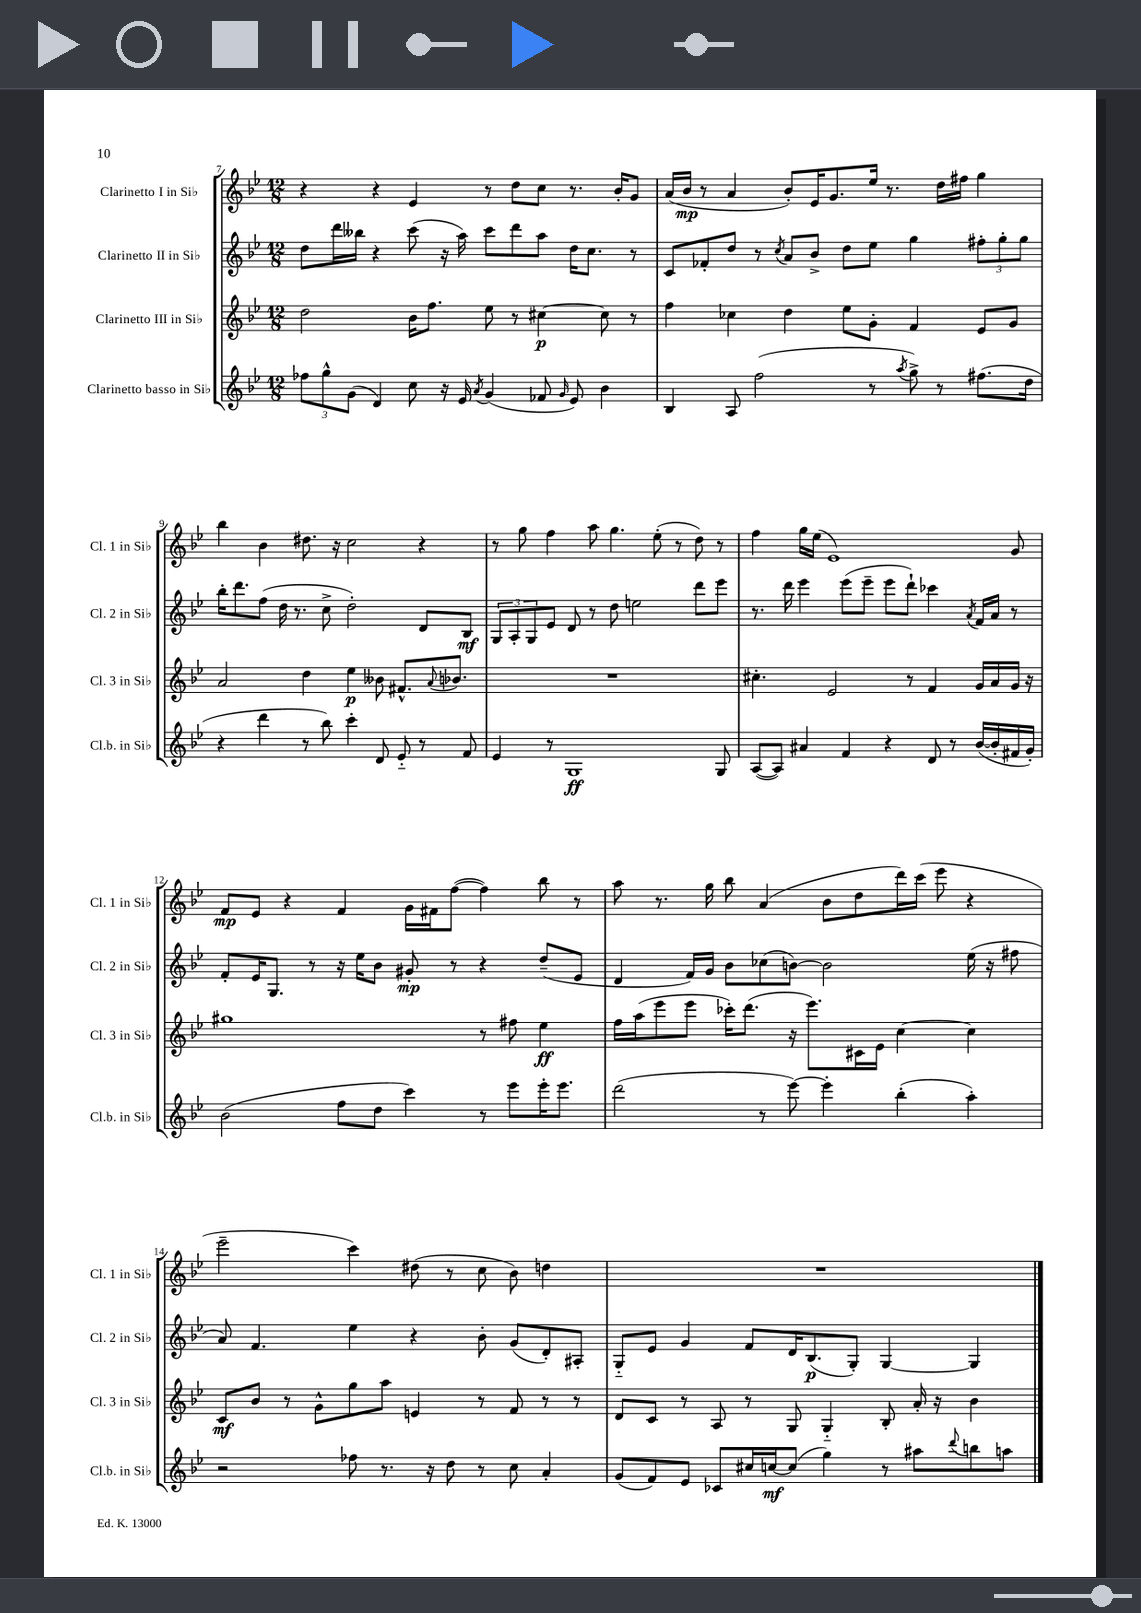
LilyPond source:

<<
\new StaffGroup <<
\new Staff = "s0" \with { instrumentName = "Clarinetto I in Sib" shortInstrumentName = "Cl. 1 in Sib" } {
    \clef treble \key bes \major \numericTimeSignature \time 12/8
    r4 r4 ees'4 r8 d''8 c''8 r8. bes'16-. g'8 |
    a'16( bes'16\mp r8 a'4 bes'8-.) ees'16 g'8. ees''16 r8. d''16 fis''16 g''4 |
    bes''4 bes'4 dis''8. r16 c''2 r4 |
    r8 g''8 f''4 a''8 g''4. ees''8-.( r8 d''8) r8 |
    f''4 g''16 ees''16( ees'1) g'8 |
    f'8\mp ees'8 r4 f'4 g'16 fis'16 f''8~( f''4) bes''8 r8 |
    a''8 r8. g''16 bes''8 a'4( bes'8 d''8 d'''16) c'''16( ees'''8 r4 |
    ees'''2-- c'''4) dis''8( r8 c''8 bes'8) d''4 |
    R1. \bar "|." |
}
\new Staff = "s1" \with { instrumentName = "Clarinetto II in Sib" shortInstrumentName = "Cl. 2 in Sib" } {
    \clef treble \key bes \major \numericTimeSignature \time 12/8
    d''8 d'''16 beses''16 r4 c'''8( r16 a''16) c'''8 d'''8 a''8 d''16 c''8. r8 |
    c'8 fes'8-. d''8 r8 \acciaccatura { c''8 } a'8 bes'8-> d''8 ees''8 g''4 \tuplet 3/2 { fis''8-. g''8-. g''8 } |
    bes''16-. d'''8. f''8( d''16 r8. c''8-> d''2-.) d'8 bes8\mf |
    \tuplet 3/2 { g8 a8-. g8 } ees'8 d'8 r8 d''8 e''2 d'''8 ees'''8 |
    r8. d'''16 ees'''4 ees'''8( ees'''8-- ees'''8 d'''8-!) ces'''4 \acciaccatura { a'8 } f'16 a'16 r8 |
    f'8-. ees'16 g8. r8 r16 ees''16 bes'8 gis'8-.\mp r8 r4 d''8--( ees'8 |
    d'4 f'16) g'16 bes'8 ces''8( b'8~) b'2 ees''16( r16 fis''8 |
    a'8) f'4. ees''4 r4 bes'8-. g'8( d'8-.) ais8-. |
    g8-_ ees'8 g'4 f'8 d'16 bes8.\p( g8-.) g4~ g4 \bar "|." |
}
\new Staff = "s2" \with { instrumentName = "Clarinetto III in Sib" shortInstrumentName = "Cl. 3 in Sib" } {
    \clef treble \key bes \major \numericTimeSignature \time 12/8
    d''2 bes'16 f''8. ees''8 r8 cis''4~\p cis''8 r8 |
    f''4 ces''4 d''4 ees''8 g'8-. f'4 ees'8 g'8 |
    a'2 d''4 ees''4\p beses'8 fis'8.-^ \appoggiatura { a'8 } bes'8. |
    R1. |
    cis''4.-. ees'2 r8 f'4 g'16 a'16 g'16 r16 |
    gis''1 r8 fis''8 ees''4\ff |
    f''16 a''16( ees'''8 ees'''8 ces'''16-.) d'''8.( r16 ees'''8.) cis'16 ees'16 c''4~ c''4 |
    c'8\mf bes'8 r8 g'8-^ g''8 a''8 e'4 r8 f'8 r8 r8 |
    d'8 c'8 r8 a8 r8 g8 g4-_ bes8-. a'16-. r16 bes'4 \bar "|." |
}
\new Staff = "s3" \with { instrumentName = "Clarinetto basso in Sib" shortInstrumentName = "Cl.b. in Sib" } {
    \clef treble \key bes \major \numericTimeSignature \time 12/8
    \tuplet 3/2 { fes''8 g''8-^ g'8( } d'4) c''8 r16 ees'16 \acciaccatura { a'8 } g'4( fes'8 \grace { g'16 } ees'8) bes'4 |
    bes4 a8 f''2( r8 \acciaccatura { a''8 } g''8->) r8 fis''8.( d''16 |
    r4 d'''4 r8 bes''8) c'''4-. d'8 ees'8-_ r8 f'8 |
    ees'4 r8 g1\ff g8 |
    a8~( a8) ais'4 f'4 r4 d'8 r8 bes'16~( bes'16-. fis'16 g'16-.) |
    bes'2( f''8 d''8 c'''4) r8 ees'''8 ees'''16-. ees'''8. |
    d'''2( r8 ees'''8~) ees'''4-. bes''4-.( a''4-.) |
    r2 fes''8 r8. r16 d''8 r8 c''8 a'4-. |
    g'8( f'8) ees'8 ces'8 cis''16 c''16~\mf c''8( g''4) r8 ais''8 \appoggiatura { d'''8 } b''8 a''8 \bar "|." |
}
>>
>>
\layout { \context { \Score currentBarNumber = #7 } }
